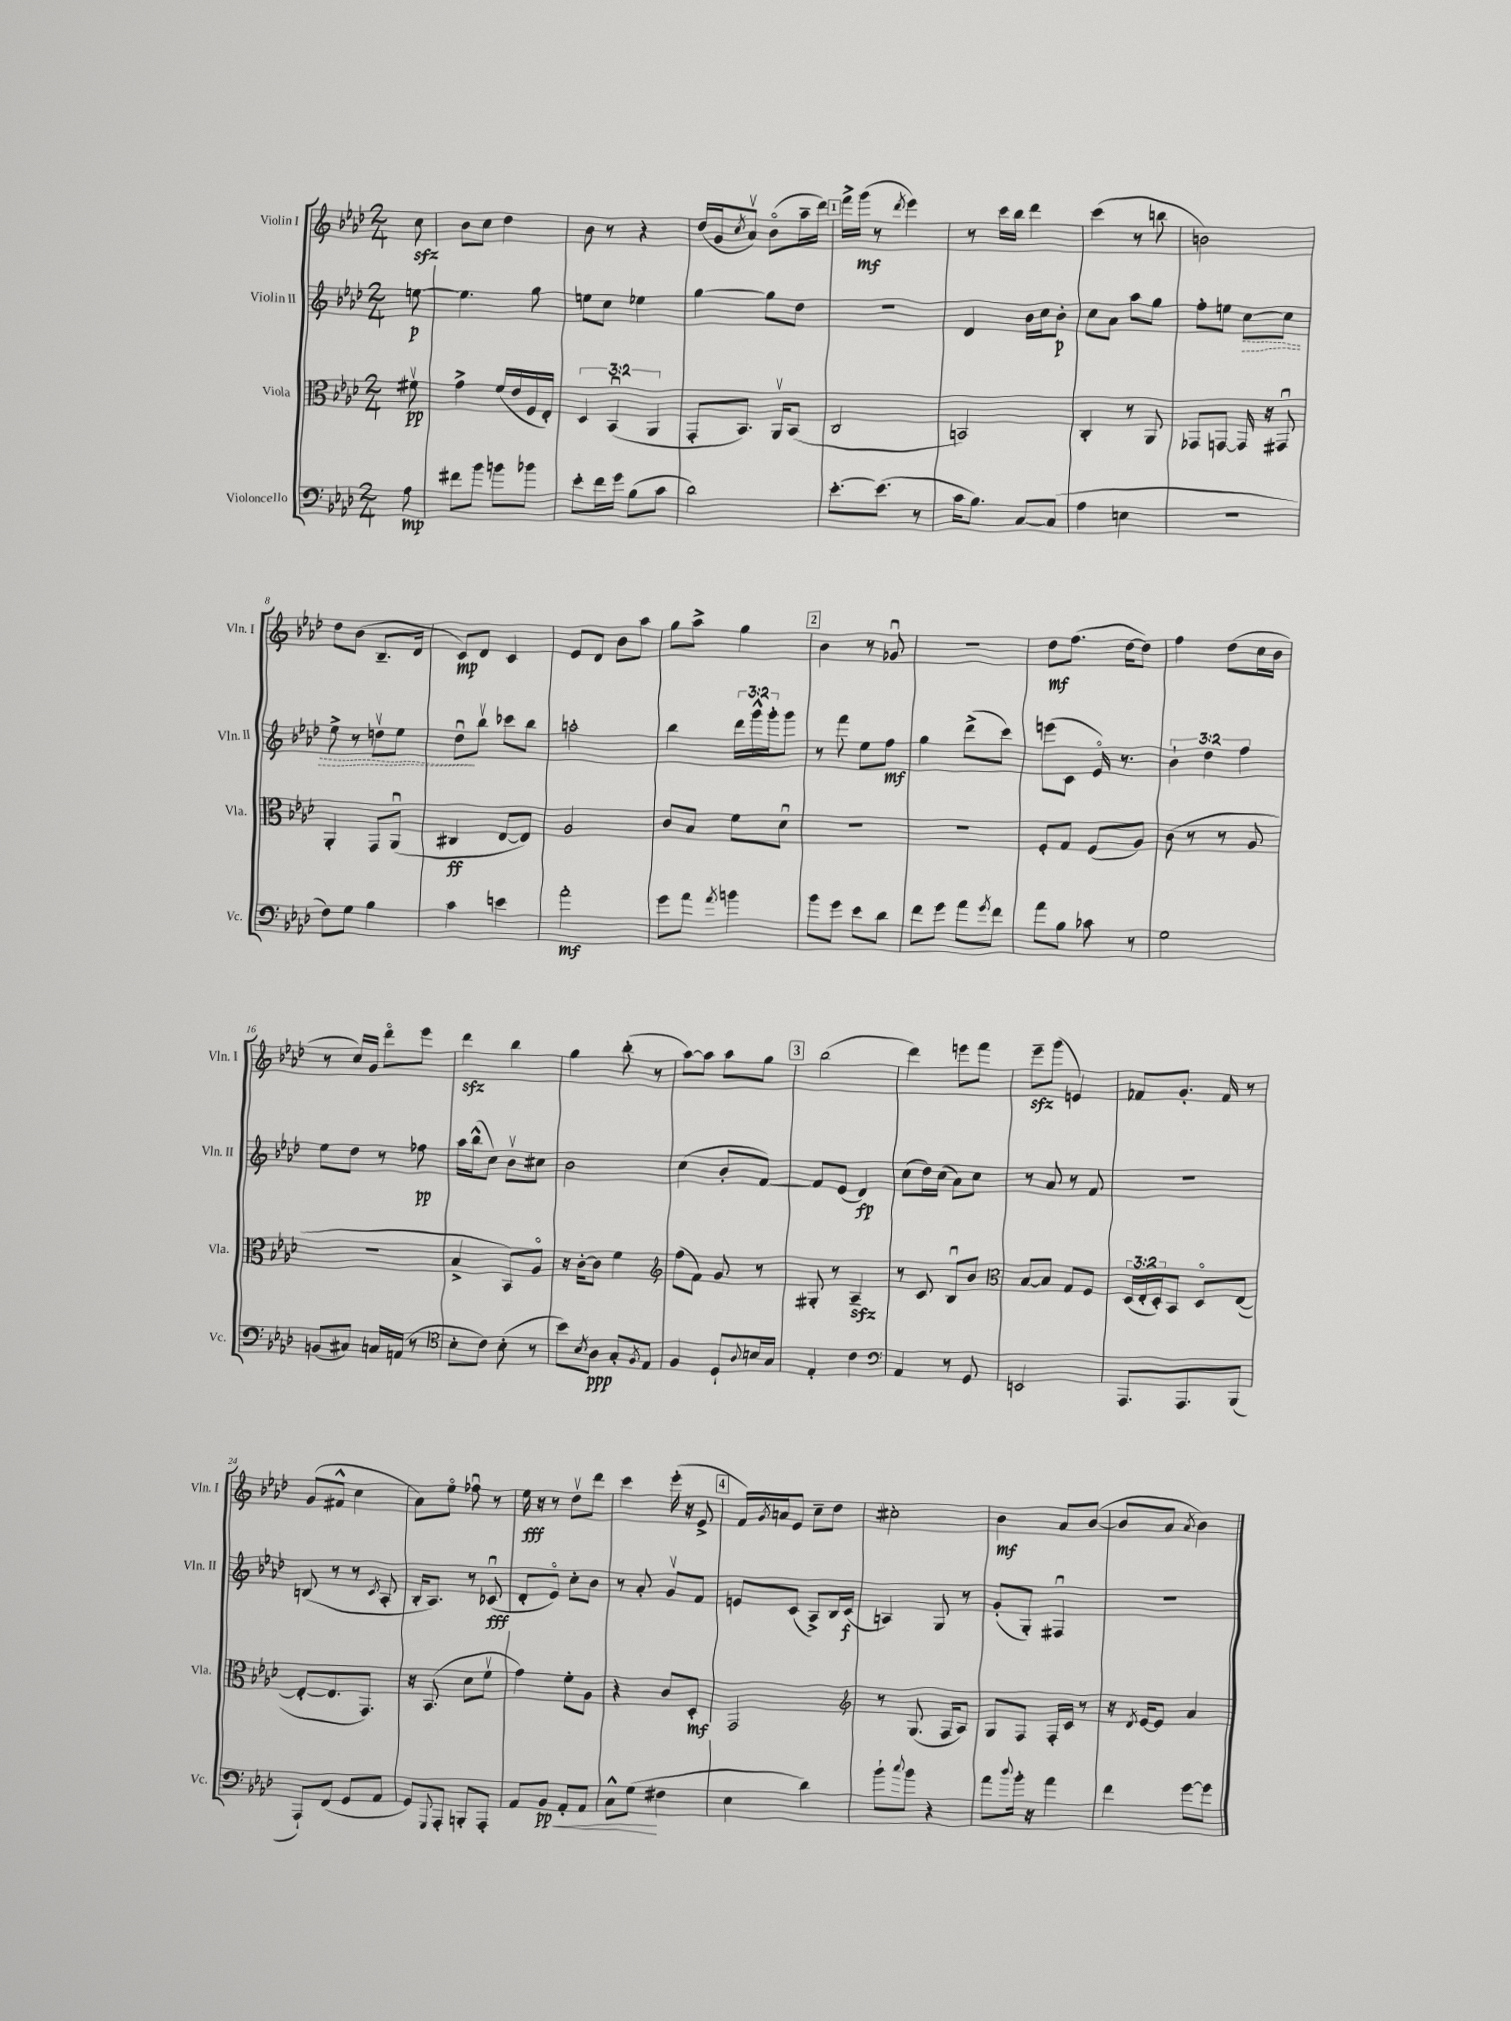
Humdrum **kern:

**kern	**dynam	**kern	**dynam	**kern	**dynam	**kern	**dynam
*part4	*part4	*part3	*part3	*part2	*part2	*part1	*part1
*staff4	*staff4	*staff3	*staff3	*staff2	*staff2	*staff1	*staff1
*I"Violoncello	*	*I"Viola	*	*I"Violin II	*	*I"Violin I	*
*I'Vc.	*	*I'Vla.	*	*I'Vln. II	*	*I'Vln. I	*
*clefF4	*	*clefC3	*	*clefG2	*	*clefG2	*
*k[b-e-a-d-]	*	*k[b-e-a-d-]	*	*k[b-e-a-d-]	*	*k[b-e-a-d-]	*
*M2/4	*	*M2/4	*	*M2/4	*	*M2/4	*
=	=	=	=	=	=	=	=
8A-\	mp	8f#Xv\	pp	[8een\	p	8cczz\	.
=1	=1	=1	=1	=1	=1	=1	=1
8f#X\L	.	4g^\	.	4.ee\]	.	8b-\L	.
8b-\J	.	.	.	.	.	8cc\J	.
8bn\L	.	(16f/LL	.	.	.	4dd-\	.
.	.	16e-/	.	.	.	.	.
8b-X\J	.	16F/	.	8gg\	.	.	.
.	.	16E-'/JJ)	.	.	.	.	.
=2	=2	=2	=2	=2	=2	=2	=2
8e-'\L	.	6D-/	.	8een\L	.	8b-\	.
16f\L	.	.	.	8cc\J	.	8r	.
.	.	(6BB-u/	.	.	.	.	.
16g\JJ	.	.	.	.	.	.	.
(8B-\L	.	.	.	4ee-X\	.	4r	.
.	.	6AA-/	.	.	.	.	.
8c\J	.	.	.	.	.	.	.
=3	=3	=3	=3	=3	=3	=3	=3
2d-\)	.	8GG'/L	.	[4gg\	.	(16dd-/LL	.
.	.	.	.	.	.	16g/J	.
.	.	.	.	.	.	8qcc/	.
.	.	8.BB-/J)	.	.	.	8a-v/J)	.
.	.	.	.	8gg\L]	.	(8b-\L	.
.	.	16AA-v/KL	.	.	.	.	.
.	.	(8BB-/J	.	8dd-\J	.	16aa-~\L	.
.	.	.	.	.	.	16ddd-\JJ)	.
!!LO:REH:place=s1:t=1
=4	=4	=4	=4	=4	=4	=4	=4
[8.e-'\L	.	2C/	.	2r	.	16fff^\LL	.
.	.	.	.	.	.	(16ggg\JJ	mf
.	.	.	.	.	.	8r	.
(8.e-\J]	.	.	.	.	.	.	.
.	.	.	.	.	.	8qddd-/	.
.	.	.	.	.	.	4eee-\)	.
8r	.	.	.	.	.	.	.
=5	=5	=5	=5	=5	=5	=5	=5
16c\KL	.	2BBn/)	.	4d-/	.	8r	.
8.B-\J)	.	.	.	.	.	.	.
.	.	.	.	.	.	16ccc\LL	.
.	.	.	.	.	.	16bb-\JJ	.
[8C/L	.	.	.	16b-\LL	.	4ddd-\	.
.	.	.	.	16cc\J	.	.	.
(8C/J]	.	.	.	8b-'\J	p	.	.
=6	=6	=6	=6	=6	=6	=6	=6
4A-\	.	4C'/	.	8cc\L	.	(4ccc\	.
.	.	.	.	8a-\J	.	.	.
4En\	.	8r	.	8aa-\L	.	8r	.
.	.	8AA-/	.	8gg\J	.	8bbn\	.
=7	=7	=7	=7	=7	=7	=7	=7
2r	.	8GG-X/L	.	8ff'\L	.	2bn\)	.
.	.	[8GGn/J	.	8een\J	.	.	.
!	!	!	!	!	!LO:HP:b	!	!
.	.	16GG/]	.	[8cc\L	>	.	.
.	.	16r	.	.	.	.	.
.	.	8GG#Xu/	.	8cc\J]	.	.	.
!!LO:LB:g=z
=8	=8	=8	=8	=8	=8	=8	=8
8F\L)	.	4AA-'/	.	8ee-^\	.	8dd-\L	.
8G\J	.	.	.	8r	.	(8b-\J	.
4B-\	.	8GG/L	.	8ddnv\L	.	8.B-~/L	.
.	.	(8AA-u/J	.	8ee-\J	.	.	.
.	.	.	.	.	.	16d-/Jk	.
=9	=9	=9	=9	=9	=9	=9	=9
4c\	.	4C#X/	ff	8dd-u\L	.	8c/L)	mp
.	.	.	.	8bb-v\J	]	8d-/J	.
4en\	.	[8E-/L	.	8ccc-X\L	.	4c/	.
.	.	8E-/J])	.	8bb-\J	.	.	.
=10	=10	=10	=10	=10	=10	=10	=10
2a-'\	mf	2A-/	.	2aan'\	.	8e-/L	.
.	.	.	.	.	.	8d-/J	.
.	.	.	.	.	.	8b-\L	.
.	.	.	.	.	.	8aa-\J	.
=11	=11	=11	=11	=11	=11	=11	=11
8g\L	.	8c/L	.	4bb-\	.	8gg\L	.
8a-\J	.	8B-/J	.	.	.	8aa-^\J	.
8qa-/	.	.	.	.	.	.	.
4bn\	.	8f\L	.	24ddd-\LL	.	4gg\	.
.	.	.	.	24ggg^^\	.	.	.
.	.	.	.	24ggg'\J	.	.	.
.	.	8d-u\J	.	8ggg\J	.	.	.
!!LO:REH:place=s1:t=2
=12	=12	=12	=12	=12	=12	=12	=12
8b-\L	.	2r	.	8r	.	4b-\	.
8g\J	.	.	.	8fff\	.	.	.
8e-\L	.	.	.	8ee-\L	.	8r	.
8d-\J	.	.	.	8ff\J	mf	8g-Xu/	.
=13	=13	=13	=13	=13	=13	=13	=13
8f\L	.	2r	.	4gg\	.	2r	.
8g\J	.	.	.	.	.	.	.
8a-\L	.	.	.	(8ddd-^\L	.	.	.
8qg/	.	.	.	.	.	.	.
8f\J	.	.	.	8ccc\J)	.	.	.
=14	=14	=14	=14	=14	=14	=14	=14
8a-\L	.	8F'/L	.	(8eeen\L	.	8dd-\L	mf
8B-\J	.	8G/J	.	8c\J	.	(8.ff\J	.
8c-X\	.	(8F/L	.	16e-/)	.	.	.
.	.	.	.	8.r	.	[16dd-\KL	.
8r	.	8A-/J)	.	.	.	8dd-\J])	.
=15	=15	=15	=15	=15	=15	=15	=15
2G\	.	(8c\	.	6b-`\	.	4ff\	.
.	.	8r	.	.	.	.	.
.	.	.	.	6dd-\	.	.	.
.	.	8r	.	.	.	(8dd-\L	.
.	.	.	.	6ff\	.	.	.
.	.	8A-/	.	.	.	16cc\L	.
.	.	.	.	.	.	16b-\JJ	.
!!LO:LB:g=z
=16	=16	=16	=16	=16	=16	=16	=16
(8BBn/L	.	2r	.	8ee-\L	.	8r	.
8C#X/J)	.	.	.	8dd-\J	.	16cc/LL)	.
.	.	.	.	.	.	16g/JJ	.
16Cn/LL	.	.	.	8r	.	8ddd-\L	.
(16AAn/JJ	.	.	.	.	.	.	.
8r	.	.	.	8ff-X\	pp	8eee-\J	.
=17	=17	=17	=17	=17	=17	=17	=17
*clefC4	*	*	*	*	*	*	*
8B-'\L	.	4B-^/	.	16aa-\LL	.	4ddd-zz\	.
.	.	.	.	(16bb-^^\J	.	.	.
8c\J)	.	.	.	8cc\J)	.	.	.
(8B-'\	.	8BB-/L)	.	8b-v\L	.	4bb-\	.
8r	.	8A-/J	.	8cc#X\J	.	.	.
=18	=18	=18	=18	=18	=18	=18	=18
8b-\L)	.	16r	.	2b-\	.	4gg\	.
.	.	[16c'\KL	.	.	.	.	.
8qB-/	.	.	.	.	.	.	.
8A-\J	ppp	8c\J]	.	.	.	.	.
8G'/L	.	4f\	.	.	.	(8bb-'\	.
8qF/	.	.	.	.	.	.	.
8E-/J	.	.	.	.	.	8r	.
=19	=19	=19	=19	=19	=19	=19	=19
*	*	*clefG2	*	*	*	*	*
4F/	.	(8ff\L	.	(4cc\	.	[8aa-\L)	.
.	.	8f\J)	.	.	.	8aa-\J]	.
8D-`/L	.	8g/	.	8b-'/L	.	8aa-\L	.
8qqA-/	.	.	.	.	.	.	.
16Bn/L	.	8r	.	[8f/J)	.	8gg\J	.
16G/JJ	.	.	.	.	.	.	.
!!LO:REH:place=s1:t=3
=20	=20	=20	=20	=20	=20	=20	=20
4E-'/	.	8G#X'/	.	8f/L]	.	(2bb-\	.
.	.	8r	.	(8e-/J	.	.	.
4c\	.	4A-zz~/	.	4d-/)	fp	.	.
=21	=21	=21	=21	=21	=21	=21	=21
*clefF4	*	*	*	*	*	*	*
4AA-/	.	8r	.	(8cc\L	.	4ddd-\)	.
.	.	8c/	.	16dd-\L)	.	.	.
.	.	.	.	(16cc\JJ	.	.	.
8r	.	8B-u/L	.	8a-\L)	.	8eeen\L	.
8GG/	.	8b-/J	.	8cc\J	.	8fff\J	.
=22	=22	=22	=22	=22	=22	=22	=22
*	*	*clefC3	*	*	*	*	*
2EEn/	.	[8B-/L	.	8r	.	8eee-zz~\L	.
.	.	8B-/J]	.	8a-/	.	(8ggg\J	.
.	.	8G/L	.	8r	.	4en/)	.
.	.	8F/J	.	8f/	.	.	.
=23	=23	=23	=23	=23	=23	=23	=23
8.AAA-/L	.	(24D-/LL	.	2r	.	8f-X/L	.
.	.	24E-'/	.	.	.	.	.
.	.	24D-'/J)	.	.	.	.	.
.	.	8BB-/J	.	.	.	8.g'/J	.
8.AAA-/	.	.	.	.	.	.	.
.	.	8D-/L	.	.	.	.	.
.	.	.	.	.	.	16f-/	.
(8BBB-/J	.	([8E-/J	.	.	.	8r	.
!!LO:LB:g=z
=24	=24	=24	=24	=24	=24	=24	=24
8AAA-`/L)	.	8E-'/L_	.	(8Bn/	.	(8g/L	.
(8FF/J	.	8.E-/]	.	8r	.	8f#X^^/J	.
8GG/L	.	.	.	8r	.	4cc\	.
.	.	8.GG/J)	.	.	.	.	.
.	.	.	.	8qc/	.	.	.
8AA-/J	.	.	.	8A-'/	.	.	.
=25	=25	=25	=25	=25	=25	=25	=25
8GG/L)	.	16r	.	16B-'/KL	.	8a-\L)	.
.	.	(8.BB-/	.	8.A-/J)	.	.	.
8qqGGG/	.	.	.	.	.	.	.
8AAA-'/J	.	.	.	.	.	8ee-\J	.
8BBBn'/L	.	8d-\L	.	8r	.	8ff-Xu\	.
8AAA-'/J	.	8fv\J	.	(8c-Xu/	fff	8r	.
=26	=26	=26	=26	=26	=26	=26	=26
8AA-/L	.	4g\)	.	8d-'/L	.	16ee-\	fff
.	.	.	.	.	.	16r	.
!	!LO:HP:b	!	!	!	!	!	!
8BB-/J	< pp	.	.	8e-/J)	.	8r	.
8AA-'/L	.	8f'\L	.	8cc'\L	.	8dd-v\L	.
8AA-/J	.	8A-\J	.	8b-\J	.	8ddd-\J	.
=27	=27	=27	=27	=27	=27	=27	=27
8C^^\L	.	4r	.	8r	.	4ccc\	.
(8G\J	.	.	.	8a-'/	.	.	.
4F#X\	[	8c/L	.	8gv/L	.	(16eee-'\	.
.	.	.	.	.	.	16r	.
.	.	8D-'/J	mf	8f/J	.	8e-^/	.
!!LO:REH:place=s1:t=4
=28	=28	=28	=28	=28	=28	=28	=28
4E-\	.	2GG/	.	8en/L	.	16f/LL)	.
.	.	.	.	.	.	8qg/	.
.	.	.	.	.	.	16an/J	.
.	.	.	.	(8c/J	.	8e-/J	.
4d-\)	.	.	.	8A-^/L)	.	8cc~\L	.
.	.	.	.	16B-/L	.	8dd-\J	.
.	.	.	.	(16c/JJ	f	.	.
=29	=29	=29	=29	=29	=29	=29	=29
*	*	*clefG2	*	*	*	*	*
8b-`\L	.	8r	.	4An/)	.	2cc#X'\	.
8qqcc/	.	.	.	.	.	.	.
8b-\J	.	(8.G/	.	.	.	.	.
4r	.	.	.	8G/	.	.	.
.	.	16F/KL	.	.	.	.	.
.	.	8A-/J)	.	8r	.	.	.
=30	=30	=30	=30	=30	=30	=30	=30
8a-\L	.	8G/L	.	(8g'/L	.	4b-\	mf
8qqdd-/	.	.	.	.	.	.	.
16b-'\Jk	.	8F/J	.	8G'/J)	.	.	.
16r	.	.	.	.	.	.	.
4a-\	.	16F'/LL	.	4F#Xu/	.	8a-/L	.
.	.	16c/JJ	.	.	.	.	.
.	.	8r	.	.	.	([8b-/J	.
=31	=31	=31	=31	=31	=31	=31	=31
4f\	.	16r	.	2r	.	8b-/L]	.
.	.	8qd-/	.	.	.	.	.
.	.	[16e-/KL	.	.	.	.	.
.	.	8e-/J]	.	.	.	8a-/J	.
.	.	.	.	.	.	8qa-/	.
[8g\L	.	4a-/	.	.	.	4b-\)	.
8g\J]	.	.	.	.	.	.	.
==	==	==	==	==	==	==	==
*-	*-	*-	*-	*-	*-	*-	*-
